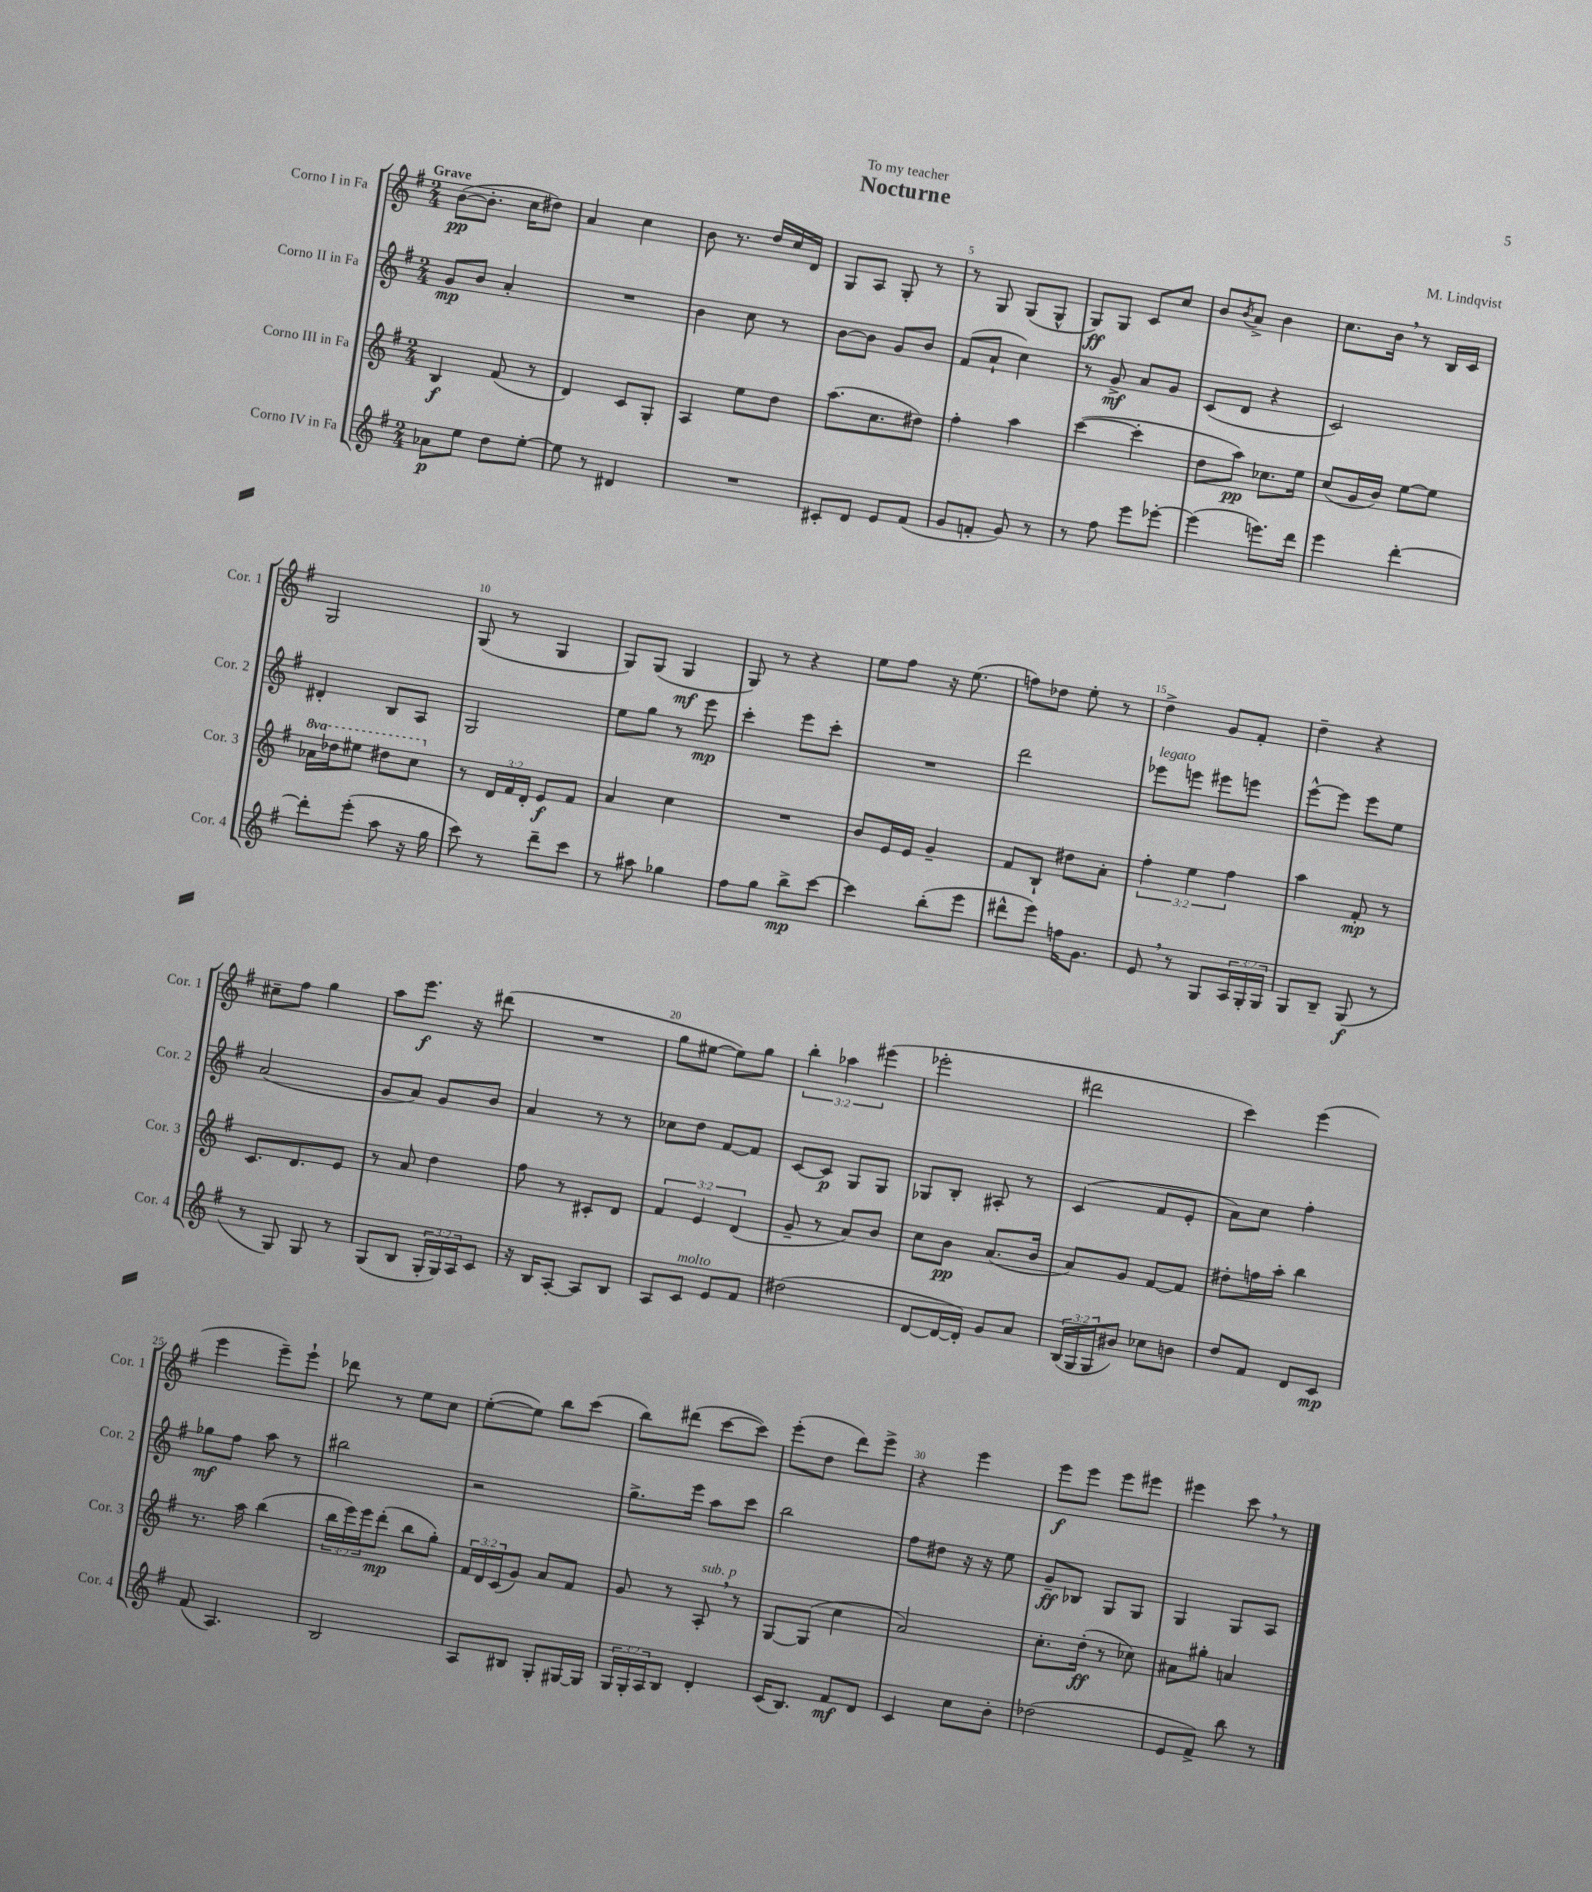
\header { title = "Nocturne" composer = "M. Lindqvist" dedication = "To my teacher" }
<<
\new StaffGroup <<
\new Staff = "s0" \with { instrumentName = "Corno I in Fa" shortInstrumentName = "Cor. 1" } {
    \clef treble \key g \major \numericTimeSignature \time 2/4 \override Staff.TupletNumber.text = #tuplet-number::calc-fraction-text \tempo "Grave"
    b'8~\pp( b'8.-. c''16 dis''8) |
    a'4 c''4 |
    b'8 r8. d''16 c''16 d'16 |
    g8 a8 g8-. r8 |
    r8 g8 g8( g8-^ |
    g8\ff) g8 c'8 c''8 |
    b'8 \acciaccatura { b'8 } a'8-> b'4 |
    c''8. b'16 \breathe r8 b16 c'16 |
    g2 |
    g8( r8 g4 |
    g8) g8( g4\mf |
    g8) r8 r4 |
    e''8 fis''8 r16 e''8.( |
    f''8) des''8 e''8-. r8 |
    d''4-> g'8 fis'8-. |
    d''4-- r4 |
    cis''8-- fis''8 g''4 |
    a''8 e'''8.\f r16 dis'''8( |
    R2 |
    g''8 eis''8~ eis''8) g''8 |
    \tuplet 3/2 { b''4-. aes''4 eis'''4( } |
    ees'''2-. |
    dis'''2 |
    c'''4) e'''4( |
    e'''4 e'''8--) e'''8-! |
    des'''8 r8 e''8 c''8 |
    e''8~-.( e''8) b''8 c'''8( |
    b''8) dis'''8( c'''8~ c'''8) |
    e'''8-.( d''8 d'''8) e'''8-> |
    r4 e'''4 |
    e'''8\f e'''8 e'''8 eis'''8 |
    eis'''4 c'''8 \breathe r8 \bar "|." |
}
\new Staff = "s1" \with { instrumentName = "Corno II in Fa" shortInstrumentName = "Cor. 2" } {
    \clef treble \key g \major \numericTimeSignature \time 2/4
    g'8\mp b'8 a'4-. |
    R2 |
    b'4 c''8 r8 |
    b'8~ b'8 g'8 b'8 |
    fis'8( a'8-! c''4) |
    r8 g'8->\mf a'8 g'8 |
    c'8( d'8 r4 |
    c'2) |
    dis'4-. b8 a8 |
    g2 |
    e''8 g''8 r8 e'''8\mp |
    c'''4-. e'''8 c'''8-. |
    R2 |
    d'''2 |
    ees'''8^\markup { \italic "legato" } e'''8 eis'''8 e'''8 |
    e'''8~-^ e'''8 e'''8 e''8 |
    a'2( |
    g'8 a'8) g'8 b'8 |
    a'4 r8 r8 |
    ces''8 d''8 fis'8~ fis'8 |
    c'8~ c'8\p g8 g8 |
    ges8 b8-. ais8-. r8 |
    c'4( fis'8 e'8-. |
    a'8) c''8 fis''4-. |
    ges''8\mf fis''8 a''8 r8 |
    bis''2 |
    r2 |
    g''8.-> e'''16 a''8 c'''8 |
    b''2 |
    fis''8 dis''8 r16 r16 e''8 |
    g'8--\ff bes8 g8 g8 |
    g4 g8 a8 \bar "|." |
}
\new Staff = "s2" \with { instrumentName = "Corno III in Fa" shortInstrumentName = "Cor. 3" } {
    \clef treble \key g \major \numericTimeSignature \time 2/4 \override Staff.TupletNumber.text = #tuplet-number::calc-fraction-text \set Staff.ottavationMarkups = #ottavation-simple-ordinals
    b4\f fis'8( r8 |
    d'4) c'8 g8-. |
    a4 e''8 d''8 |
    a''8.( c''8. dis''8) |
    fis''4-. a''4 |
    c'''4~( c'''4-. |
    d''8 a''8\pp) ces''8. e''16 |
    c''8( g'16 b'16) e''8~ e''8 |
    \ottava #1 aes''16 des'''16 eis'''8 dis'''8 c'''8 \ottava #0 |
    r8 \tuplet 3/2 { d'16 fis'16 d'16-. } e'8\f fis'8 |
    a'4 c''4 |
    R2 |
    b'8 e'16 e'16 g'4-- |
    fis'8 b8-! dis''8 a'8-. |
    \tuplet 3/2 { fis''4-. e''4 fis''4 } |
    a''4 fis'8-.\mp r8 |
    c'8. d'8. e'8 |
    r8 a'8 d''4 |
    fis''8 r8 cis'8-. d'8 |
    \tuplet 3/2 { fis'4 e'4 d'4( } |
    g'8-- r8 a'8) b'8 |
    c''8 b'8\pp a'8.( b'16 |
    a'8) g'8 fis'8~ fis'8 |
    dis''8-. f''16 a''16-. b''4 |
    r8. a''16 b''4( |
    \tuplet 3/2 { b''16 e'''16) e'''16 } d'''8-.\mp( b''8 g''8-.) |
    \tuplet 3/2 { fis'16 d'16 c'16( } g'8) a'8 fis'8 |
    g'8 r8 a8-.^\markup { \italic "sub. p" } \breathe r8 |
    g8~ g8( c''4 |
    a'2) |
    c''8.-. d''16-.\ff( r8 ces''8) |
    ais'8 gis''8-. a'4 \bar "|." |
}
\new Staff = "s3" \with { instrumentName = "Corno IV in Fa" shortInstrumentName = "Cor. 4" } {
    \clef treble \key g \major \numericTimeSignature \time 2/4 \override Staff.TupletNumber.text = #tuplet-number::calc-fraction-text
    aes'8\p e''8 d''8 e''8~-. |
    e''8 r8 dis'4 |
    R2 |
    cis'8-. d'8 e'8 fis'8( |
    g'8 f'8-. g'8) r8 |
    r8 fis''8 e'''8 ees'''8~-. |
    ees'''4( e'''8.) d'''16 |
    e'''4 d'''4~-. |
    d'''8-. e'''8-.( a''8 r16 g''16 |
    c'''8) r8 d'''8-- c'''8 |
    r8 ais''8 ges''4 |
    fis''8 g''8 b''8->\mp c'''8~ |
    c'''4 b''8-.( e'''8 |
    dis'''8-^ e'''8) f''16 g'8. |
    e'8 \breathe r8 g8 \tuplet 3/2 { a16 g16-. g16 } |
    g8 b8-- g8\f( r8 |
    r8 g8) g8 r8 |
    g8( b8 \tuplet 3/2 { g16-. g16) a16 } c'8 |
    r16 b16 a8~-. a8 b8 |
    a8 c'8^\markup { \italic "molto" } e'8 fis'8 |
    dis''2( |
    d'8~ d'16~ d'16-.) g'8 a'8 |
    \tuplet 3/2 { b16( g16 g16 } bis'8) ces''8 b'8 |
    d''8 fis'8 d'8 c'8\mp |
    fis'8( a4.) |
    b2 |
    a8 bis8 g8-. gis16~ gis16 |
    \tuplet 3/2 { g16 g16-. a16 } b8 d'4-. |
    c'16( b8.) fis'8\mf d'8 |
    c'4 c''8 b'8-. |
    des''2( |
    e'8 fis'8->) b''8 r8 \bar "|." |
}
>>
>>
\layout { \context { \Score \override BarNumber.break-visibility = ##(#f #t #t) barNumberVisibility = #(every-nth-bar-number-visible 5) } }
